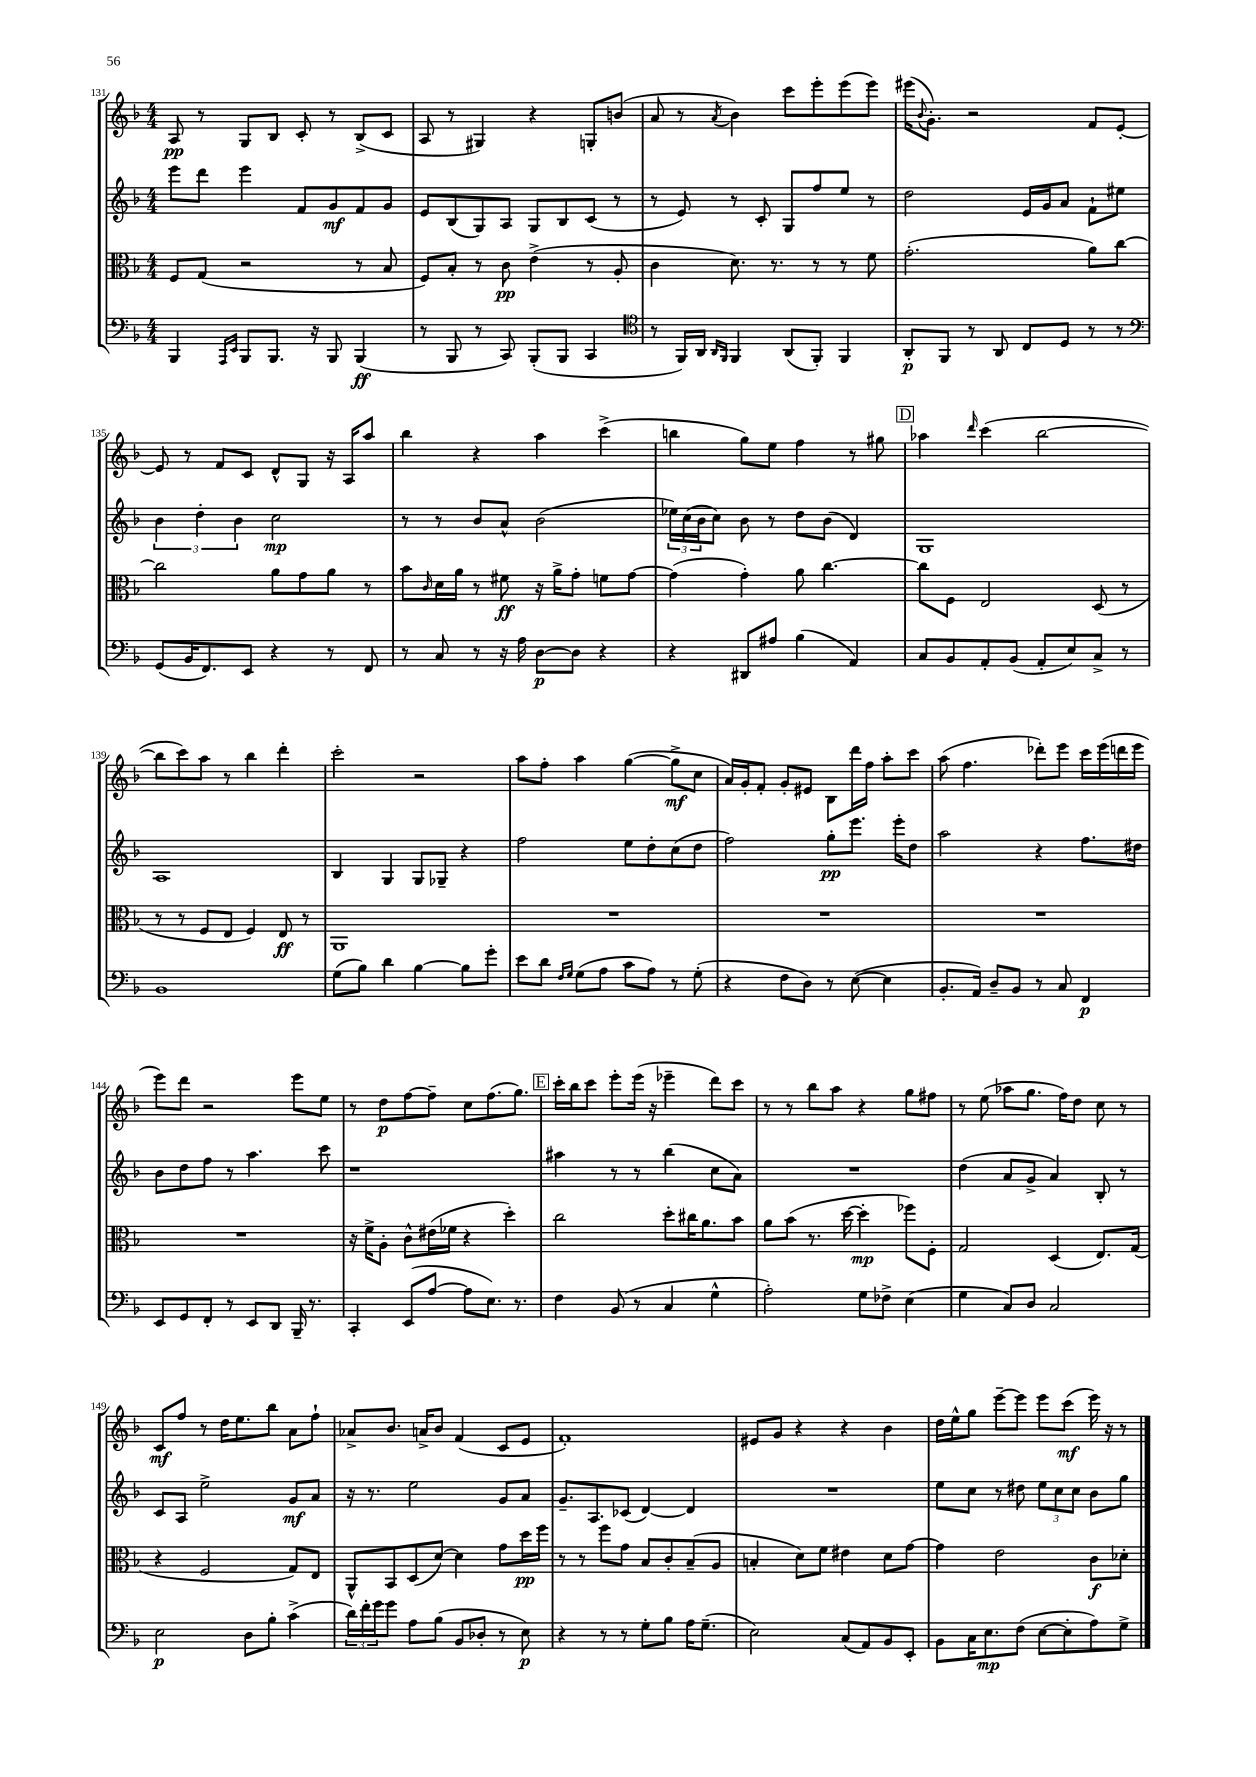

**kern	**kern	**kern	**kern
*staff4	*staff3	*staff2	*staff1
*clefF4	*clefC3	*clefG2	*clefG2
*k[b-]	*k[b-]	*k[b-]	*k[b-]
*M4/4	*M4/4	*M4/4	*M4/4
4BBB-/	8F/L	8eee\L	8A/
.	(8G/J	8ddd\J	8r
16qqAAA/LL	.	.	.
16qqEE/JJ	.	.	.
8BBB-/L	2r	4eee\	8G/L
8.BBB-/J	.	.	8B-/J
.	.	8f/L	8c'/
16r	.	.	.
8BBB-/	.	8g/	8r
(4BBB-/	8r	8f/	(8B-^/L
.	8B-/	8g/J	8c/J
=	=	=	=
8r	8F/L)	8e/L	8A/
8BBB-/	8B-'/J	(8B-/	8r
8r	8r	8G/)	4G#/)
8CC/)	8c\	8A/J	.
(8BBB-'/L	(4e^\	8G/L	4r
8BBB-/J	.	8B-/	.
4CC/	8r	(8c/J	8G'/L
.	8A'/	8r	(8b/J
=	=	=	=
*clefC4	*	*	*
8r	4c\	8r	8a/
16FF/LL)	.	8e/)	8r
16AA/JJ	.	.	.
16qqAA/LL	.	.	.
16qqFF/JJ	.	.	8qa/
4FF/	8.d\)	8r	4b-\)
.	.	8c'/	.
.	8.r	.	.
(8AA/L	.	8G/L	8ccc\L
8FF'/J)	8r	8ff/	8eee'\
4FF/	8r	8ee/J	(8eee\
.	8f\	8r	8eee\J)
=	=	=	=
8AA'/L	(2.g'\	2dd\	(16eee#\LK
.	.	.	8qqb-/
.	.	.	8.g'\J)
8FF/J	.	.	.
8r	.	.	2r
8AA/	.	.	.
8C/L	.	16e/LL	.
.	.	16g/J	.
8D/J	.	8a/J	.
8r	8a\L)	8f`\L	8f/L
8r	[8cc\J	8ee#\J	[8e'/J
=	=	=	=
*clefF4	*	*	*
(8GG/L	2cc\]	6b-\	8e/]
16BB-/K	.	.	8r
.	.	6dd'\	.
8.FF/)	.	.	.
.	.	.	8f/L
.	.	6b-\	.
8EE/J	.	.	8c/J
4r	8a\L	2cc\	8d^^/L
.	8g\	.	8G/J
8r	8a\J	.	16r
.	.	.	16A/LK
8FF/	8r	.	8aa/J
=	=	=	=
8r	8b-\L	8r	4bb-\
.	16qqc/	.	.
8C/	16d\L	8r	.
.	16a\JJ	.	.
8r	8r	8b-/L	4r
16r	8f#\	8a^^/J	.
16A\	.	.	.
[8D\L	16r	(2b-\	4aa\
.	16a^\LK	.	.
8D\]J	8g'\J	.	.
4r	8f\L	.	(4ccc^\
.	[8g\J	.	.
=	=	=	=
4r	(4g\]	24ee-\LL)	4bb\
.	.	(24cc\	.
.	.	24b-\J	.
.	.	8cc\J)	.
8DD#/L	4g'\)	8b-\	8gg\L)
8A#/J	.	8r	8ee\J
(4B-\	8a\	8dd\L	4ff\
.	[4.cc\	(8b-\J	.
4AA/)	.	4d/)	8r
.	.	.	8gg#\
=	=	=	=
8C/L	8cc\]L	1G	4aa-\
8BB-/	8F\J	.	.
.	.	.	16qqddd/
8AA'/	2E/	.	(4ccc\
(8BB-/J	.	.	.
8AA'/L	.	.	[2bb-\
8E/)	.	.	.
8C^/J	(8D/	.	.
8r	8r	.	.
=	=	=	=
1BB-	8r	1A	8bb-\]L
.	8r	.	8ccc\)
.	8F/L	.	8aa\J
.	8E/J	.	8r
.	4F/)	.	4bb-\
.	8E/	.	4ddd'\
.	8r	.	.
=	=	=	=
(8G\L	1AA	4B-/	2ccc'\
8B-\J)	.	.	.
4d\	.	4G/	.
[4B-\	.	8G/L	2r
.	.	8G-~/J	.
8B-\]L	.	4r	.
8g'\J	.	.	.
=	=	=	=
8e\L	1r	2ff\	8aa\L
8d\J	.	.	8ff'\J
16qqF/LL	.	.	.
16qqG/JJ	.	.	.
(8G\L	.	.	4aa\
8A\J	.	.	.
8c\L	.	8ee\L	([4gg\
8A\J)	.	8dd'\	.
8r	.	(8cc\	8gg^\]L
(8G'\	.	8dd\J	8cc\J
=	=	=	=
4r	1r	2ff\)	16a/LL)
.	.	.	16g'/J
.	.	.	8f'/J
8F\L	.	.	8g'/L
8D\J)	.	.	8e#/J
8r	.	8gg'\L	8B-\L
([8E\	.	8.eee\J	16ddd\L
.	.	.	16ff\JJ
4E\]	.	.	8aa'\L
.	.	16eee'\LK	.
.	.	8dd\J	8ccc\J
=	=	=	=
8.BB-'/L	1r	2aa\	(8aa\
.	.	.	4.ff\
16AA/Jk)	.	.	.
8D~/L	.	.	.
8BB-/J	.	.	.
8r	.	4r	8ddd-'\L)
8C/	.	.	8eee\J
4FF/	.	8.ff\L	16ccc\LL
.	.	.	(16eee\
.	.	.	16ddd\
.	.	16dd#\Jk	16eee\JJ
=	=	=	=
8EE/L	1r	8b-\L	8eee\L)
8GG/	.	8dd\	8ddd\J
8FF'/J	.	8ff\J	2r
8r	.	8r	.
8EE/L	.	4.aa\	.
8DD/J	.	.	.
16BBB-~/	.	.	8eee\L
8.r	.	.	.
.	.	8ccc\	8ee\J
=	=	=	=
4CC'/	16r	1r	8r
.	16f^\LK	.	.
.	8A'\J	.	8dd\L
(8EE/L	8c^^\L	.	[8ff\
[8A/J	(16e#\L	.	8ff~\]J
.	16f-\JJ	.	.
8A\]L	4r	.	8cc\L
8.E\J)	.	.	(8.ff\
.	4dd'\)	.	.
8.r	.	.	8.gg\J)
=	=	=	=
4F\	2cc\	4aa#\	16ccc'\LL
.	.	.	16bb-\J
.	.	.	8ccc\J
(8BB-/	.	8r	8eee'\L
8r	.	8r	(16eee\Jk
.	.	.	16r
4C/	8dd'\L	(4bb-\	4eee-~\
.	16cc#\K	.	.
.	8.a\	.	.
4G^^\	.	8cc\L	8ddd\L)
.	8b-\J	8a\J)	8ccc\J
=	=	=	=
2A'\)	8a\L	1r	8r
.	(8b-\J	.	8r
.	8.r	.	8bb-\L
.	.	.	8aa\J
.	[16dd\	.	.
8G\L	4dd'\]	.	4r
8F-^\J	.	.	.
(4E\	8ff-\L)	.	8gg\L
.	8F'\J	.	8ff#\J
=	=	=	=
4G\	2G/	(4dd\	8r
.	.	.	(8ee\
8C/L)	.	8a/L	8aa-\L
8D/J	.	8g^/J	8.gg\J
2C/	(4D/	4a/)	.
.	.	.	16ff\LK)
.	.	.	8dd\J
.	8.E/L)	8B-'/	8cc\
.	.	8r	8r
.	(16G/Jk	.	.
=	=	=	=
2E\	4r	8c/L	8c/L
.	.	8A/J	8ff/J
.	2F/	2ee^\	8r
.	.	.	16dd\LK
.	.	.	8.ee\
8D\L	.	.	.
8B-'\J	.	.	8bb-\J
(4c^\	8G/L)	8g/L	8a\L
.	8E/J	8a/J	8ff`\J
=	=	=	=
24d\LL)	8AA^^/L	16r	8a-^/L
24f'\	.	.	.
.	.	8.r	.
24g\J	.	.	.
8g\J	8BB-/	.	8.b-/J
8A\L	(8D/	2ee\	.
.	.	.	16a^/LK
(8B-\J	[8d/J)	.	8b-/J
8BB-/L	4d\]	.	(4f/
8D-'/J	.	.	.
8r	8g\L	8g/L	8c/L
8E\)	16dd\L	8a/J	8e/J
.	16ff\JJ	.	.
=	=	=	=
4r	8r	8.g~/L	1f')
.	8r	.	.
.	.	8.A/	.
8r	8ff\L	.	.
8r	8g\J	(8c-/J	.
8G'\L	8B-/L	[4d/)	.
8B-\J	8c'/	.	.
16A\LK	(8B-~/	4d/]	.
(8.G~\J	.	.	.
.	8A/J	.	.
=	=	=	=
2E\)	4B'/	1r	8e#/L
.	.	.	8g/J
.	8d\L)	.	4r
.	8f\J	.	.
(8C/L	4e#\	.	4r
8AA/)	.	.	.
8BB-/	8d\L	.	4b-\
8EE'/J	[8g\J	.	.
=	=	=	=
8BB-\L	4g\]	8ee\L	16dd\LL
.	.	.	16ee^^\J
16C\K	.	8cc\J	8gg\J
8.E\	.	.	.
.	2e\	8r	[8eee~\L
(8F\J	.	8dd#\	8eee\]J
[8E\L	.	12ee\L	8eee\L
.	.	12cc\	.
8E'\]	.	.	(8ccc\J
.	.	12cc\J	.
8A\)	8c\L	8b-\L	16eee\)
.	.	.	16r
8G^\J	8d-'\J	8gg\J	8r
==	==	==	==
*-	*-	*-	*-
